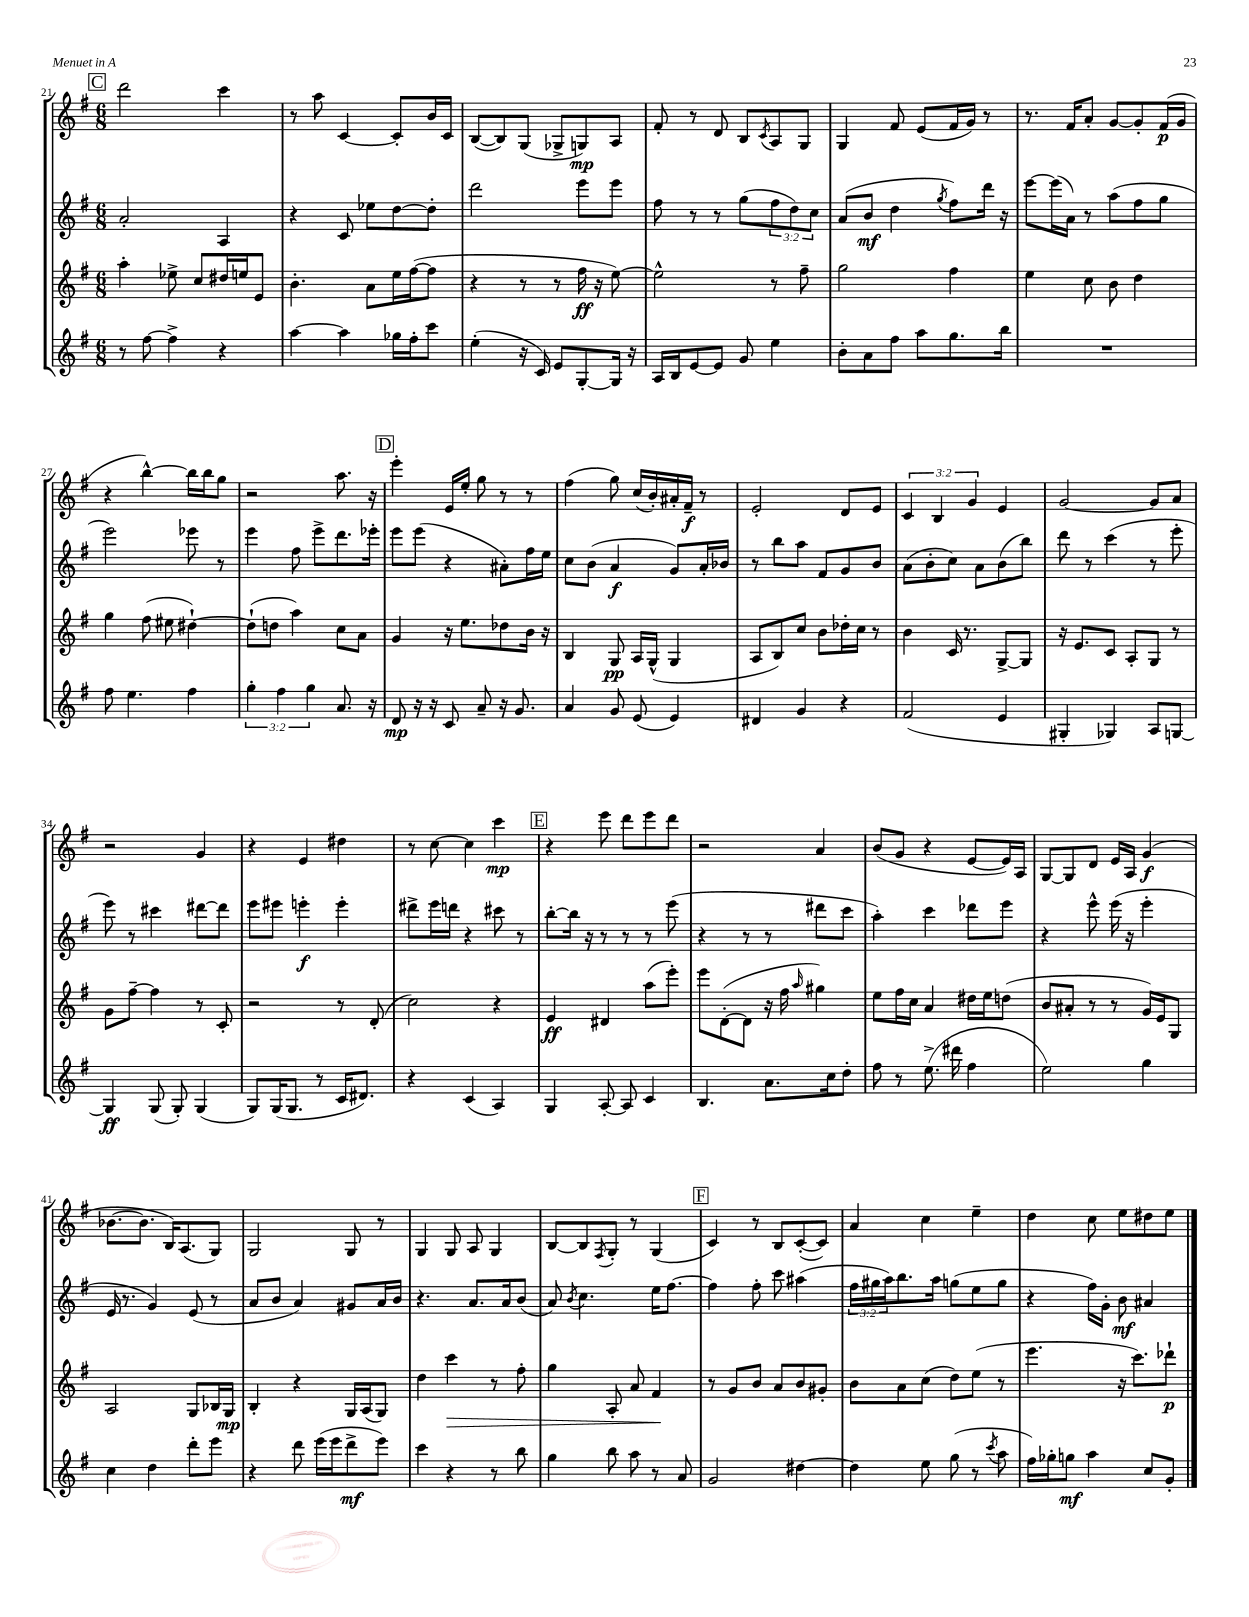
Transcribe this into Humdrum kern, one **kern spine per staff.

**kern	**kern	**kern	**kern
*staff4	*staff3	*staff2	*staff1
*clefG2	*clefG2	*clefG2	*clefG2
*k[f#]	*k[f#]	*k[f#]	*k[f#]
*M6/8	*M6/8	*M6/8	*M6/8
8r	4aa'	2a'	2ddd
[8ff#	.	.	.
4ff#^]	8ee-^	.	.
.	8cc	.	.
4r	16dd#	4A	4ccc
.	16ee	.	.
.	8e	.	.
=	=	=	=
[4aa	4.b'	4r	8r
.	.	.	8aa
4aa]	.	8c	[4c
.	8a	8ee-	.
16gg-	16ee	[8dd	8c']
16ff#'	([16ff#	.	.
8ccc	8ff#]	8dd']	16b
.	.	.	16c
=	=	=	=
(4ee'	4r	2ddd	([8B
.	.	.	8B])
16r	8r	.	(8G
16c)	.	.	.
8e	8r	.	8G-^
[8G'	16ff#	8eee	8G)
.	16r	.	.
16G]	[8ee)	8eee	8A
16r	.	.	.
=	=	=	=
16A	2ee^^]	8ff#	8f#'
16B	.	.	.
[8e	.	8r	8r
8e]	.	8r	8d
8g	.	(8gg	8B
.	.	.	8qc
4ee	8r	12ff#	8A
.	.	12dd)	.
.	8ff#~	.	8G
.	.	12cc	.
=	=	=	=
8b'	2gg	(8a	4G
8a	.	8b	.
8ff#	.	4dd	8f#
8aa	.	.	(8e
.	.	8qgg	.
8.gg	4ff#	8ff#)	16f#
.	.	.	16g)
.	.	16ddd	8r
16bb	.	16r	.
=	=	=	=
2.r	4ee	[8eee	8.r
.	.	(16eee]	.
.	.	16a)	16f#
.	8cc	8r	8a'
.	8b	(8aa	[8g
.	4dd	8ff#	8g']
.	.	8gg	(16f#
.	.	.	16g
=	=	=	=
8ff#	4gg	2eee)	4r
4.ee	.	.	.
.	(8ff#	.	[4bb^^)
.	8ee#	.	.
4ff#	[4dd#`)	8eee-	16bb]
.	.	.	16bb
.	.	8r	8gg
=	=	=	=
6gg'	(8dd#`]	4eee	2r
.	8dd	.	.
6ff#	.	.	.
.	4aa)	8ff#	.
6gg	.	.	.
.	.	8eee^	.
8.a	8cc	8.ddd	8.aa
.	8a	.	.
16r	.	16eee-'	16r
=	=	=	=
8d	4g	8eee	4eee'
16r	.	(8eee	.
16r	.	.	.
8c	16r	4r	16e
.	8.ee	.	16ee'
8a~	.	.	8gg
16r	8dd-	8a#')	8r
8.g	.	.	.
.	16b	16ff#	8r
.	16r	16ee	.
=	=	=	=
4a	4B	8cc	(4ff#
.	.	(8b	.
8g	8G	4a	8gg)
(8e	16A	.	(16cc
.	(16G^^	.	16b')
4e)	4G	8g)	16a#'
.	.	.	16f#~
.	.	16a'	8r
.	.	16b-	.
=	=	=	=
4d#	8A	8r	2e'
.	8B)	8bb	.
4g	8cc	8aa	.
.	8b	8f#	.
4r	16dd-'	8g	8d
.	16cc	.	.
.	8r	8b	8e
=	=	=	=
(2f#	4b	(8a	6c
.	.	8b'	.
.	.	.	6B
.	16c	8cc)	.
.	8.r	.	.
.	.	.	6g
.	.	8a	.
4e	[8G^	(8b	4e
.	8G]	8bb)	.
=	=	=	=
4G#'	16r	8ddd	[2g
.	8.e	.	.
.	.	8r	.
4G-)	8c	(4ccc	.
.	8A'	.	.
8A	8G	8r	8g]
[8G	8r	8eee'	8a
=	=	=	=
4G]	8g	8eee)	2r
.	[8ff#~	8r	.
(8G	4ff#]	4ccc#	.
8G')	.	.	.
(4G	8r	[8ddd#	4g
.	8c'	8ddd#]	.
=	=	=	=
8G)	2r	8eee	4r
(16G	.	8eee#	.
8.G	.	.	.
.	.	4eee'	4e
8r	.	.	.
16c	8r	4eee'	4dd#
8.d#)	.	.	.
.	(8d'	.	.
=	=	=	=
4r	2cc)	8ddd#^	8r
.	.	16eee	[8cc
.	.	16ddd	.
(4c	.	4r	4cc]
4A)	4r	8ccc#	4ccc
.	.	8r	.
=	=	=	=
4G	4e	[8bb'	4r
.	.	16bb]	.
.	.	16r	.
[8A'	4d#	8r	8eee
8A]	.	8r	8ddd
4c	(8aa	8r	8eee
.	8eee')	(8eee	8ddd
=	=	=	=
4.B	8eee	4r	2r
.	([8d'	.	.
.	8d]	8r	.
8.a	16r	8r	.
.	16ff#	.	.
.	16qqaa	.	.
.	4gg#)	8ddd#	4a
16cc	.	.	.
8dd'	.	8ccc	.
=	=	=	=
8ff#	8ee	4aa')	(8b
8r	16ff#	.	8g
.	16cc	.	.
(8.ee^	4a	4ccc	4r
16ddd#	.	.	.
4ff#	16dd#	8ddd-	[8e
.	16ee	.	.
.	(8dd	8eee	16e])
.	.	.	16A
=	=	=	=
2ee)	8b	4r	[8G
.	8a#'	.	8G]
.	8r	8eee^^	8d
.	8r	(16eee	16e
.	.	16r	16A
4gg	16g)	4eee'	(4g
.	16e	.	.
.	8G	.	.
=	=	=	=
4cc	2A	16e	[8.b-
.	.	8.r	.
.	.	.	8.b-]
4dd	.	4g)	.
.	.	.	16B)
.	.	.	(8.A
8ddd'	8G	(8e	.
8eee	16B-	8r	8G)
.	16G	.	.
=	=	=	=
4r	4B'	8a	2G
.	.	8b	.
8ddd	4r	4a)	.
(16eee	.	.	.
16eee	.	.	.
8ddd^	16G	8g#	8G
.	(16A	.	.
8eee)	8G)	16a	8r
.	.	16b	.
=	=	=	=
4ccc	4dd	4.r	4G
4r	4ccc	.	8G
.	.	8.a	8A
8r	8r	.	4G
.	.	16a	.
8bb	8ff#'	(8b	.
=	=	=	=
4gg	4gg	8a)	[8B
.	.	8qb	.
.	.	4.cc	8B]
.	.	.	8qF#
8bb	8A'	.	8G'
8aa	8a	.	8r
8r	4f#	16ee	(4G
.	.	[8.ff#	.
8a	.	.	.
=	=	=	=
2g	8r	4ff#]	4c)
.	8g	.	.
.	8b	8ff#'	8r
.	8a	8ccc	8B
[4dd#	8b	(4aa#	([8c'
.	8g#'	.	8c])
=	=	=	=
4dd#]	8b	24ff#	4a
.	.	24gg#	.
.	.	24aa)	.
.	8a	8.bb	.
8ee	(8cc	.	4cc
.	.	16aa	.
(8gg	8dd)	(8gg	.
8r	(8ee	8ee	4ee~
8qccc	.	.	.
8aa	8r	8gg	.
=	=	=	=
16ff#)	4.eee	4r	4dd
16gg-'	.	.	.
8gg	.	.	.
4aa	.	16ff#)	8cc
.	.	16g'	.
.	16r	8b	8ee
.	8.ccc)	.	.
8cc	.	4a#	8dd#
8g'	8ddd-`	.	8ee
==	==	==	==
*-	*-	*-	*-
